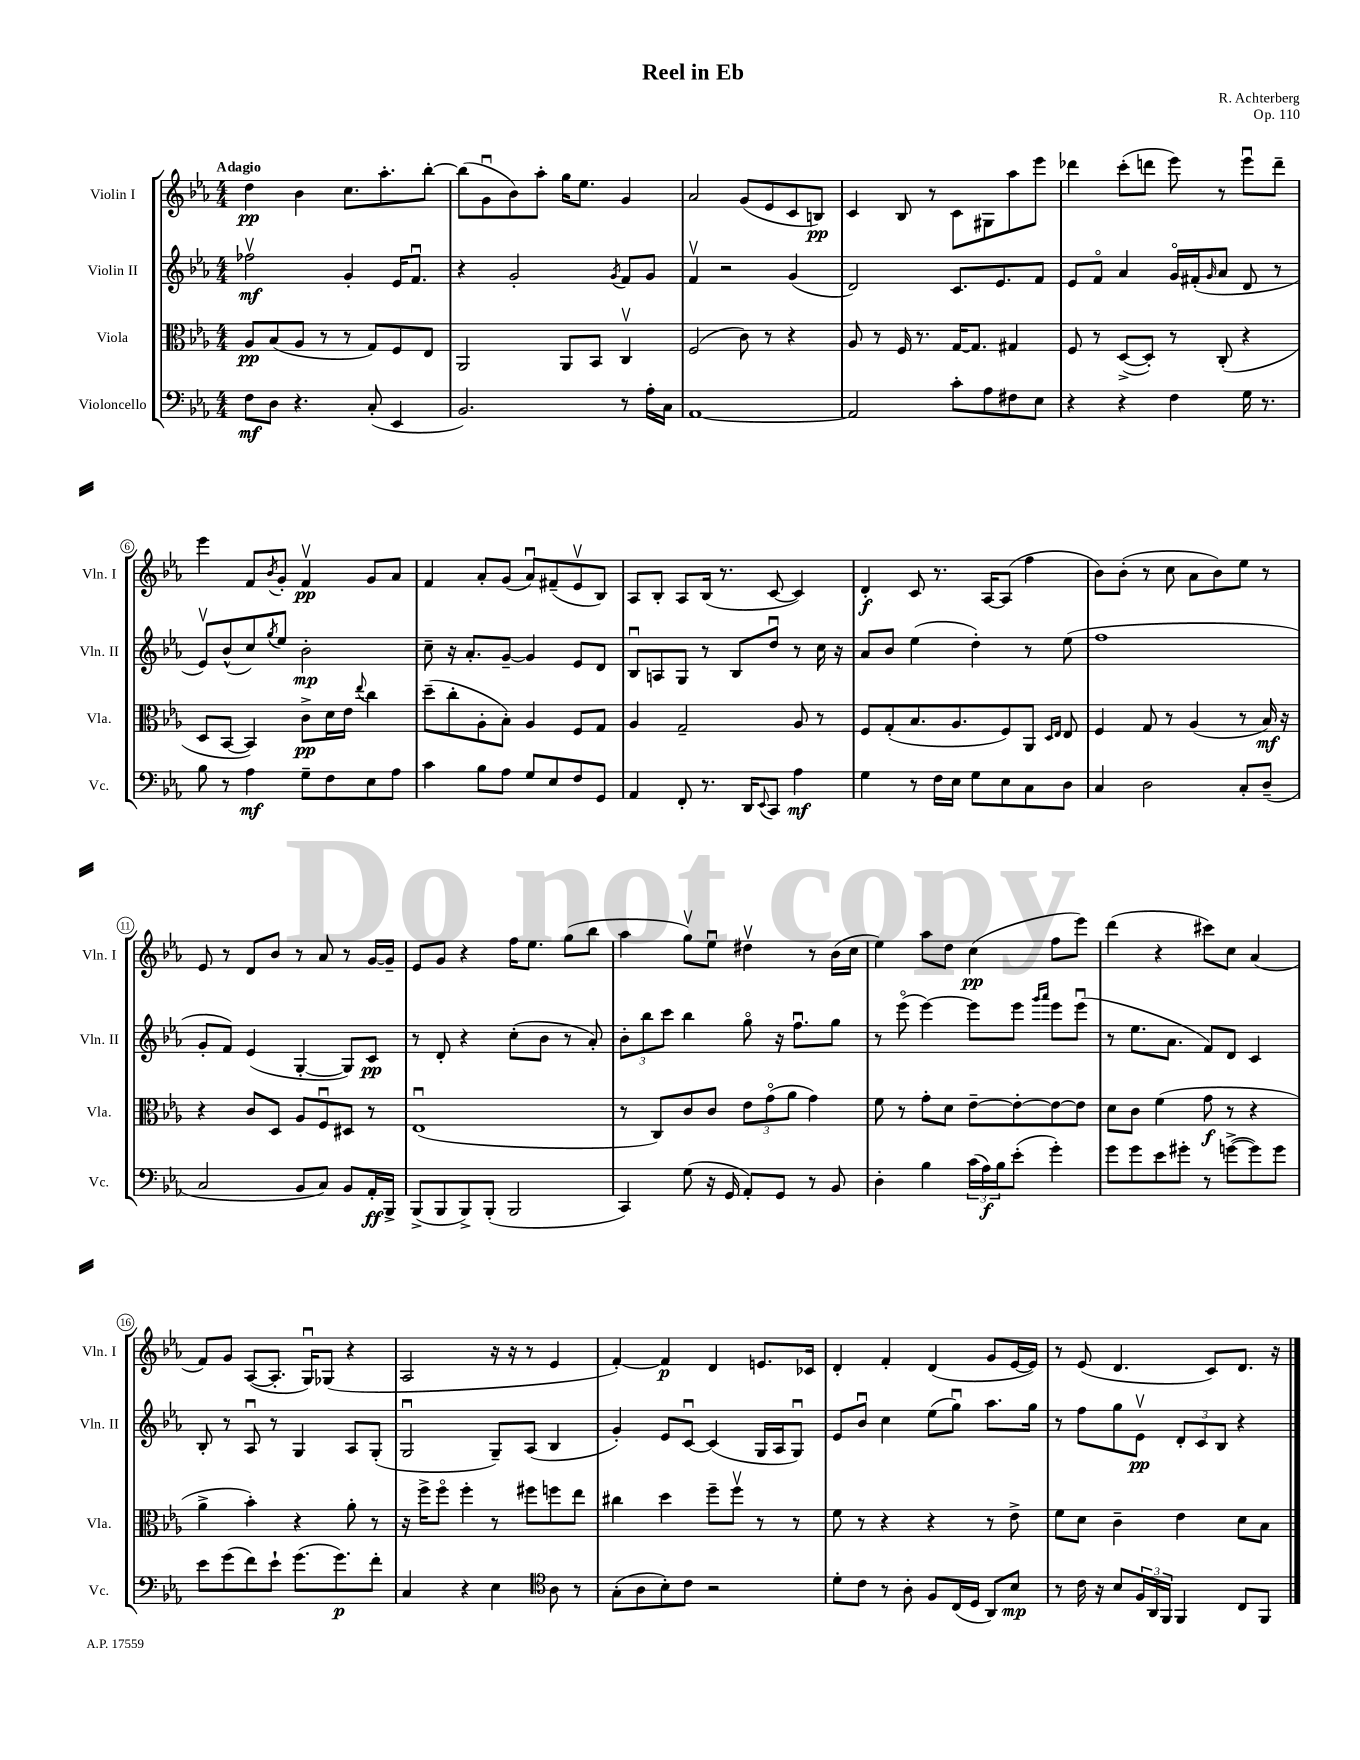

**kern	**kern	**kern	**kern
*staff4	*staff3	*staff2	*staff1
*clefF4	*clefC3	*clefG2	*clefG2
*k[b-e-a-]	*k[b-e-a-]	*k[b-e-a-]	*k[b-e-a-]
*M4/4	*M4/4	*M4/4	*M4/4
8F\L	8A-/L	2ff-v\	4dd\
8D\J	(8B-/	.	.
4.r	8A-/J	.	4b-\
.	8r	.	.
.	8r	4g'/	8.cc\L
(8C'/	8G/L)	.	.
.	.	.	8.aa-'\
4EE-/	8F/	16e-/LK	.
.	.	8.fu/J	.
.	8E-/J	.	[8bb-'\J
=	=	=	=
2.BB-/)	2AA-/	4r	(8bb-\]L
.	.	.	8gu\
.	.	2g'/	8b-\)
.	.	.	8aa-'\J
.	8AA-/L	.	16gg\LK
.	.	.	8.ee-\J
.	8BB-/J	.	.
.	.	8qg/	.
8r	4Cv/	8f/L	4g/
16A-'\LL	.	8g/J	.
16C\JJ	.	.	.
=	=	=	=
[1AA-	(2F/	4fv/	2a-/
.	.	2r	.
.	8c\)	.	(8g/L
.	8r	.	8e-/
.	4r	(4g/	8c/
.	.	.	8B/J)
=	=	=	=
2AA-/]	8A-/	2d/)	4c/
.	8r	.	.
.	16F/	.	8B-/
.	8.r	.	.
.	.	.	8r
8c'\L	[16G/LK	8.c/L	8c\L
.	8.G/]J	.	.
8A-\	.	.	8G#\
.	.	8.e-/	.
8F#\	4G#/	.	8aa-\
8E-\J	.	8f/J	8eee-\J
=	=	=	=
4r	8F/	8e-/L	4ddd-\
.	8r	8fo/J	.
4r	([8D^/L	4a-/	(8ccc'\L
.	8D'/]J)	.	8ddd\J
4F\	8r	16go/LL	8eee-\)
.	.	(16f#'/J	.
.	.	16qqg/	.
.	(8C'/	8a-/J	8r
16G\	4r	8d/	8eee-u\L
8.r	.	.	.
.	.	8r	8ddd~\J
=	=	=	=
8B-\	8D/L	8e-v/L)	4eee-\
8r	[8BB-/J	(8b-^^/	.
4A-\	4BB-/])	8cc/)	8f/L
.	.	8qgg/	8qb-/
.	.	8ee-/J	8g'/J
8G~\L	8c^\L	2b-'\	4fv/
8F\	16d\L	.	.
.	16e-\JJ	.	.
.	8qqee-/	.	.
8E-\	4cc\	.	8g/L
8A-\J	.	.	8a-/J
=	=	=	=
4c\	(8dd~\L	8cc~\	4f/
.	8cc'\	16r	.
.	.	8.a-'/L	.
8B-\L	8A-'\	.	8a-'/L
8A-\J	8B-'\J)	[8g~/J	(8g/J
8G/L	4A-/	4g/]	8a-u/L)
8E-/	.	.	(8f#~/
8F/	8F/L	8e-/L	8e-v/
8GG/J	8G/J	8d/J	8B-/J)
=	=	=	=
4AA-/	4A-/	8B-u/L	8A-/L
.	.	8A/	8B-'/J
8FF'/	2G~/	8G/J	8A-/L
8.r	.	8r	(16B-/Jk
.	.	.	8.r
.	.	8B-/L	.
16DD/LK	.	.	.
8qqEE-/	.	.	.
8CC/J	.	8ddu/J	[8c/
4A-\	8A-/	8r	4c/])
.	8r	16cc\	.
.	.	16r	.
=	=	=	=
4G\	8F/L	8a-/L	4d'/
.	(8G'/	8b-/J	.
8r	8.B-/	(4ee-\	8c/
16F\LL	.	.	8.r
16E-\JJ	8.A-/	.	.
8G\L	.	4dd'\)	.
.	.	.	[16A-/LK
8E-\	8F/)	.	(8A-/]J
8C\	8AA-/J	8r	4ff\
.	16qqD/LL	.	.
.	16qqE-/JJ	.	.
8D\J	8E-/	(8ee-\	.
=	=	=	=
4C/	4F/	1ff	8b-\L)
.	.	.	(8b-'\J
2D\	8G/	.	8r
.	8r	.	8cc\
.	(4A-/	.	8a-\L
.	.	.	8b-\)
8C'/L	8r	.	8ee-\J
(8D~/J	16B-/)	.	8r
.	16r	.	.
=	=	=	=
2C/	4r	8g'/L	8e-/
.	.	8f/J)	8r
.	8c/L	(4e-/	8d/L
.	8D/J	.	8b-/J
8BB-/L	8A-/L	[4G'/	8r
8C/J)	8Fu/	.	8a-/
8BB-/L	8D#/J	8G/]L)	8r
16AA-'/L	8r	8c/J	[16g/LL
16BBB-^/JJ	.	.	16g~/]JJ
=	=	=	=
(8BBB-^/L	(1E-u	8r	8e-/L
8BBB-/	.	8d'/	8g/J
8BBB-^/)	.	4r	4r
(8BBB-'/J	.	.	.
2BBB-/	.	(8cc'\L	16ff\LK
.	.	.	8.ee-\J
.	.	8b-\J	.
.	.	8r	(8gg\L
.	.	8a-'/)	8bb-\J
=	=	=	=
4CC/)	8r	12b-'\L	4aa-\
.	.	12bb-\	.
.	8C/L)	.	.
.	.	12ccc\J	.
(8G\	8c/	4bb-\	8ggv\L)
16r	8c/J	.	8ee-u\J
16GG/	.	.	.
8AA-'/L)	12e-\L	8ggo\	4dd#v\
.	(12go\	.	.
8GG/J	.	16r	.
.	12a-\J	.	.
.	.	8.ffu\L	.
8r	4g\)	.	8r
8BB-/	.	8gg\J	(16b-\LL
.	.	.	16cc\JJ
=	=	=	=
4D'\	8f\	8r	4ee-\)
.	8r	(8eee-o\	.
4B-\	8g'\L	[4eee-\)	8aa-\L
.	8d\J	.	8dd\J
(24c\LL	[8e-~\L	8eee-\]L	(4cc\
24A-\)	.	.	.
24B-\J	.	.	.
(8e-'\J	8e-'\_	8eee-\J	.
.	.	16qqggg/LL	.
.	.	16qqaaa-/JJ	.
4g'\)	8e-\_	8eee-\L	8ff\L
.	8e-\]J	(8eee-u\J	8eee-\J)
=	=	=	=
8g\L	8d\L	8r	(4ddd\
8g\	8c\J	8.ee-\L	.
8e-\	(4f\	.	4r
.	.	8.a-\J	.
8g#'\J	.	.	.
8r	8g\	8f/L)	8ccc#\L)
([8g^\L	8r	8d/J	8cc\J
8g\])	4r	4c/	(4a-/
8g\J	.	.	.
=	=	=	=
8e-\L	4a-^\	8B-'/	8f/L)
(8g\	.	8r	8g/J
8f\)	4b-'\)	8A-u/	([8A-/L
8e-`\J	.	8r	8.A-'/]J
(8.g\L	4r	4G/	.
.	.	.	16Gu/LK)
.	.	.	(8G-/J
8.g\)	.	.	.
.	8a-'\	8A-/L	4r
8f'\J	8r	(8G'/J	.
=	=	=	=
4C/	16r	2Gu/	2A-/
.	16ff^\LK	.	.
.	8ffo\J	.	.
4r	4ff'\	.	.
4E-\	8r	8G~/L)	16r
.	.	.	16r
.	8ff#\L	(8A-/J	8r
*clefC4	*	*	*
8A-\	8ff\	4B-/	4e-/
8r	8ee-\J	.	.
=	=	=	=
(8G'\L	4cc#\	4g'/)	[4f'/)
8A-\	.	.	.
8B-'\)	4dd\	8e-/L	4f/]
8c\J	.	[8cu/J	.
2r	8ff~\L	(4c/]	4d/
.	8ffv\J	.	.
.	8r	16G/LL	8.e/L
.	.	16A-/J	.
.	8r	8Gu/J)	.
.	.	.	16c-/Jk
=	=	=	=
8d'\L	8f\	8e-/L	4d'/
8c\J	8r	8b-u/J	.
8r	4r	4cc\	4f'/
8A-'\	.	.	.
8F/L	4r	(8ee-\L	(4d/
(16C/L	.	8ggu\J)	.
16D/JJ	.	.	.
8AA-/L)	8r	8.aa-\L	8g/L
8B-/J	8e-^\	.	[16e-/L
.	.	16gg\Jk	16e-/]JJ)
=	=	=	=
8r	8f\L	8r	8r
16c\	8d\J	8ff\L	(8e-/
16r	.	.	.
8B-/L	4c~\	8gg\	4.d/
24F/L	.	8e-v\J	.
24AA-/	.	.	.
24FF/JJ	.	.	.
4FF/	4e-\	12d'/L	.
.	.	12c/	.
.	.	.	8c/L)
.	.	12B-/J	.
8C/L	8d\L	4r	8.d/J
8FF/J	8B-\J	.	.
.	.	.	16r
==	==	==	==
*-	*-	*-	*-
